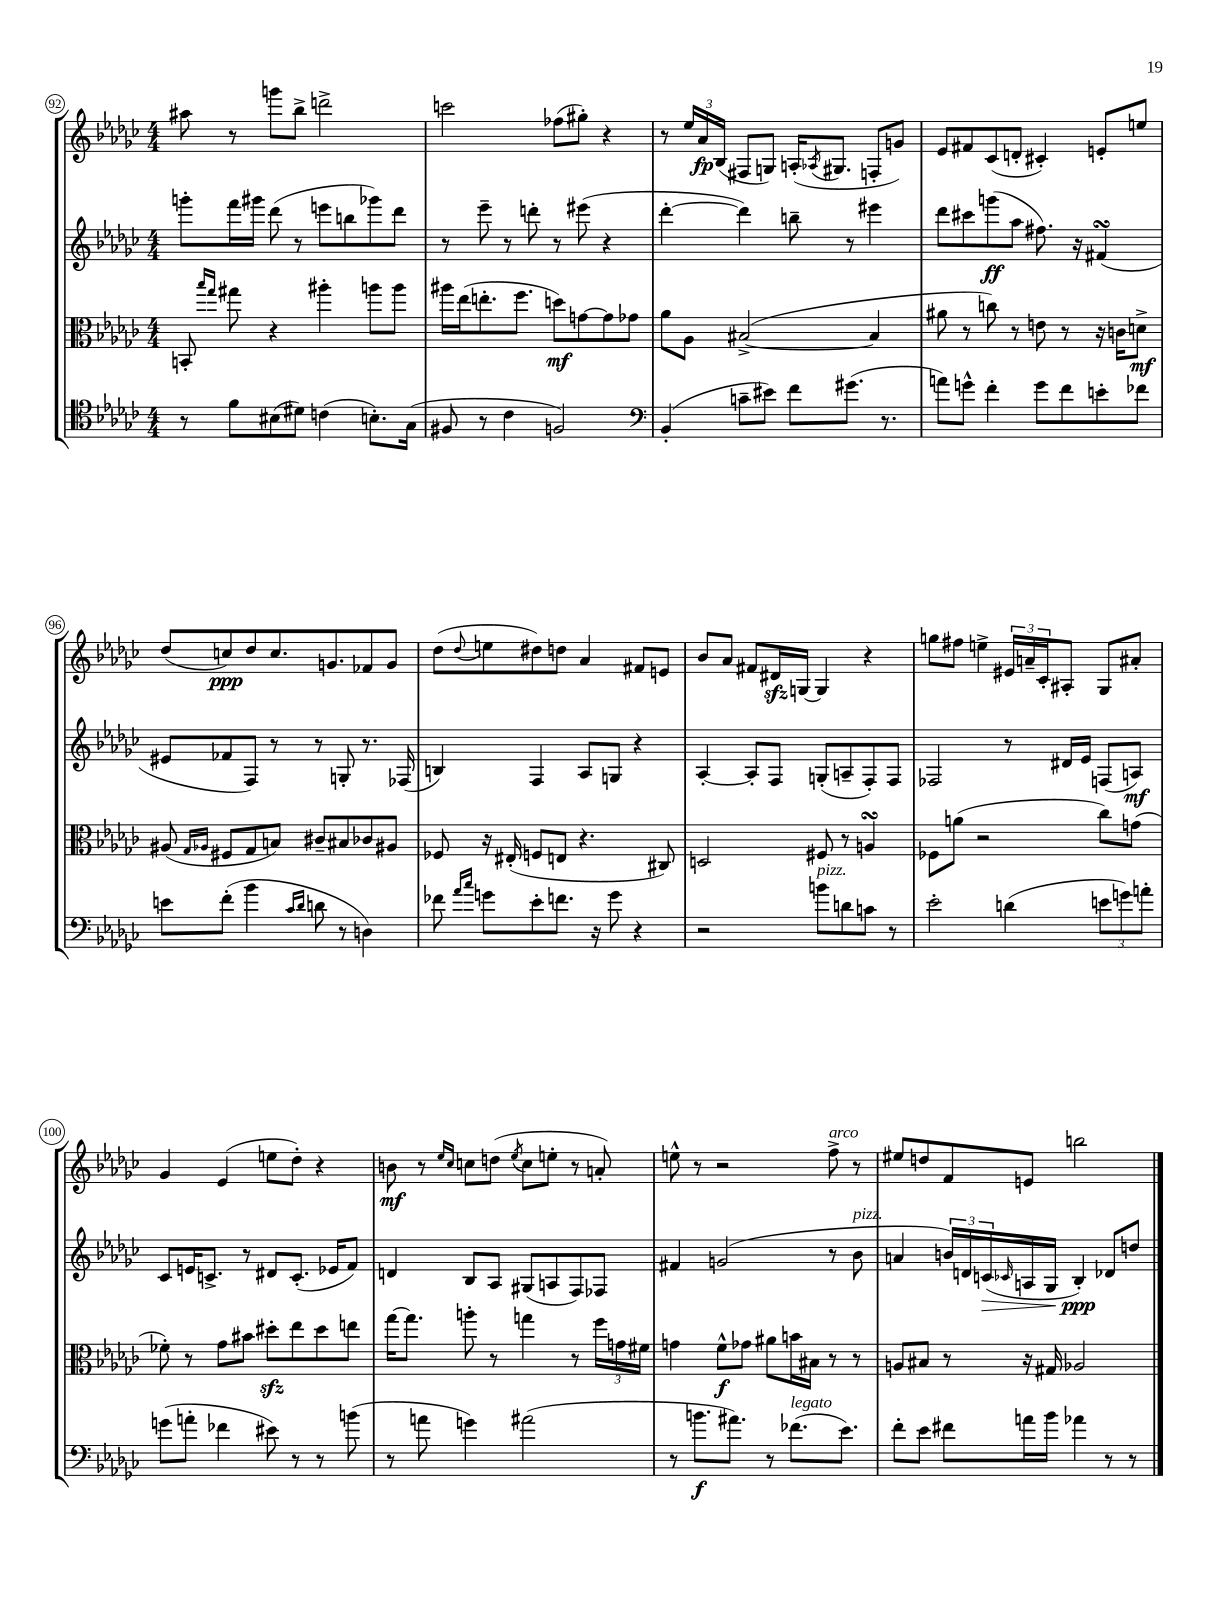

**kern	**kern	**kern	**kern
*staff4	*staff3	*staff2	*staff1
*clefC4	*clefC3	*clefG2	*clefG2
*k[b-e-a-d-g-c-]	*k[b-e-a-d-g-c-]	*k[b-e-a-d-g-c-]	*k[b-e-a-d-g-c-]
*M4/4	*M4/4	*M4/4	*M4/4
8r	8BB'	8ggg'	8aa#
.	16qqbb-	.	.
.	16qqgg-	.	.
8f	8gg#	16fff	8r
.	.	16ggg#	.
(8B#	4r	(8ddd-	8ggg
8d#)	.	8r	8bb-^
(4c	4aa#'	8eee	2ddd^
.	.	8bb	.
8.B')	8aa	8ggg-)	.
.	8aa	8ddd-	.
(16G-	.	.	.
=	=	=	=
8F#	16aa#	8r	2ccc
.	(16ee-	.	.
8r	8.ee'	8eee-~	.
4c-	.	8r	.
.	8.ff	.	.
.	.	8ddd'	.
2F)	8dd)	8r	(8ff-
.	[8g	(8eee#	8gg#')
.	8g]	4r	4r
.	8g-	.	.
=	=	=	=
*clefF4	*	*	*
(4BB-'	8a-	[4ddd-'	8r
.	8A-	.	24ee-
.	.	.	24a-
.	.	.	(24B-
8c~	([2B#^	4ddd-])	8F#
8e#)	.	.	8G)
8f	.	8bb~	(16A'
.	.	.	8qA-
.	.	.	8.G#
(8.g#	.	8r	.
.	4B#]	4eee#	8F'
8.r	.	.	.
.	.	.	8g)
=	=	=	=
8a)	8a#	8ddd-	8e-
8g^^	8r	8ccc#	8f#
4f'	8cc)	(8ggg	(8c-
.	8r	8aa-	8d'
8g	8e	8.ff#)	4c#')
8f	8r	.	.
.	.	16r	.
8e'	16r	(4f#	8e'
.	16c	.	.
8f-	8d^	.	8ee
=	=	=	=
8e	(8A#	8e#	(8dd-
.	16qqG-	.	.
.	16qqA-	.	.
(8f'	8F#	8f-	8cc)
4b-	8G-	8F)	8dd-
.	8B)	8r	8.cc
16qqc-	.	.	.
16qqd-	.	.	.
8d	8c#~	8r	.
.	.	.	8.g
8r	8B#	8G'	.
4D)	8c-	8.r	8f-
.	8A#	.	8g
.	.	(16F-	.
=	=	=	=
8f-	8F-	4B)	(8dd-
16qqa-	.	.	.
16qqcc-	.	.	8qqdd-
8g	16r	.	8ee
.	(16E#'	.	.
8e-'	8F	4F	8dd#)
8.f	8E	.	8dd
.	4.r	8A-	4a-
16r	.	.	.
8g	.	8G	.
4r	.	4r	8f#
.	8C#)	.	8e
=	=	=	=
2r	2D	[4A-'	8b-
.	.	.	8a-
.	.	8A-']	8f#
.	.	8F	16d#
.	.	.	[16G
8b	8F#	(8G'	4G]
8d	8r	8A~	.
8c	4A	8F')	4r
8r	.	8F	.
=	=	=	=
2e-'	8F-	2F-	8gg
.	(8a	.	8ff#
.	2r	.	4ee^
(4d	.	8r	24e#
.	.	.	24a~
.	.	.	24c-'
.	.	16d#	8A#'
.	.	16e-	.
12e	8cc-)	(8F	8G-
12g)	.	.	.
.	(8g	8A)	8a#'
12a'	.	.	.
=	=	=	=
(8g	8f-')	8c-	4g-
8a'	8r	16e	.
.	.	8.c^	.
4f-	8g-	.	(4e-
.	8b#	8r	.
8e#)	8dd#'	8d#	8ee
8r	8ee-	(8.c'	8dd-')
8r	8dd#	.	4r
.	.	16e-	.
(8b	8ee	8f)	.
=	=	=	=
8r	[16gg-	4d	8b
.	8.gg-]	.	.
8a	.	.	8r
.	.	.	16qqee-
.	.	.	16qqcc-
4g)	8aa'	8B-	8cc
.	8r	8A-	(8dd
.	.	.	8qee-
(2a#	4gg	(8G#	8cc
.	.	8A	8ee'
.	8r	8F)	8r
.	24ff	8F-	8a')
.	24g	.	.
.	24f#	.	.
=	=	=	=
8r	4g	4f#	8ee^^
8.b	.	.	8r
.	8f^^	(2g	2r
8.a#)	.	.	.
.	8g-	.	.
8r	8a#	.	.
(8.f-	16b	.	.
.	16B#	.	.
.	8r	8r	8ff^
8.e-)	.	.	.
.	8r	8b-	8r
=	=	=	=
8f'	8A	4a	8ee#
8e-	8B#	.	8dd
8f#	8r	24b)	8f
.	.	24d	.
.	.	(24c	.
.	.	16qqc-	.
16a	16r	16A	8e
16b-	16G#	16G-	.
4a-	2A-	4B-')	2bb
8r	.	8d-	.
8r	.	8dd	.
==	==	==	==
*-	*-	*-	*-
